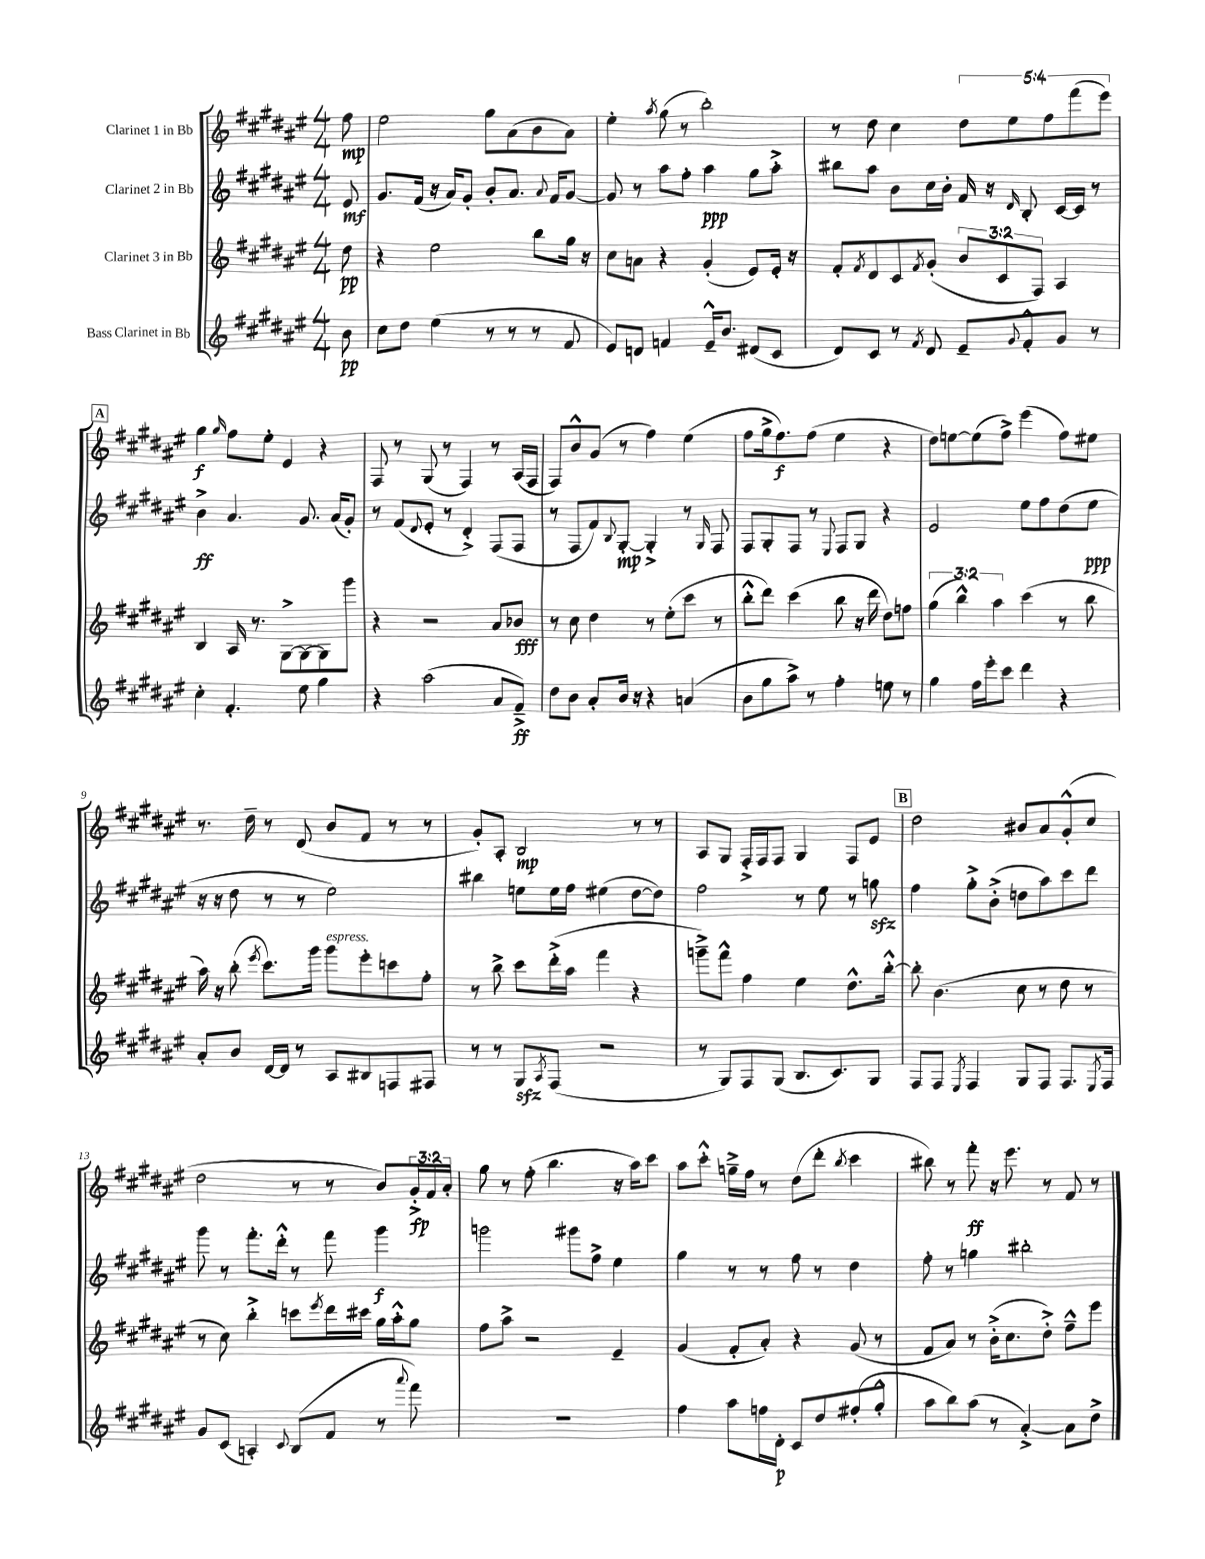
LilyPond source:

<<
\new StaffGroup <<
\new Staff = "s0" \with { instrumentName = "Clarinet 1 in Bb" } {
    \clef treble \key fis \major \numericTimeSignature \time 4/4 \override Staff.TupletNumber.text = #tuplet-number::calc-fraction-text \partial 8
    fis''8\mp |
    eis''2 gis''8 ais'8( b'8 ais'8) |
    eis''4-. \acciaccatura { ais''8 } gis''8( r8 b''2-.) |
    r8 dis''8 cis''4 \tuplet 5/4 { dis''8 eis''8 fis''8 fis'''8( eis'''8) } |
    \mark \markup { \box "A" } gis''4\f \grace { gis''16 } fis''8 eis''8-. eis'4 r4 |
    fis8 r8 gis8( r8 fis4) r8 ais16( fis16 |
    fis8) b'8-^ gis'8( r8 fis''4) eis''4( |
    fis''8 gis''16-> fis''8.\f) fis''8( eis''4 r4 |
    dis''8) e''8~ e''8( fis''8->) eis'''4( fis''8) eis''8 |
    r8. dis''16-- r8 dis'8( b'8 fis'8 r8 r8 |
    gis'8-.) ais8-. b2\mp r8 r8 |
    ais8 gis8 fis16-.-> fis16 fis8 gis4 fis8 eis'8 |
    \mark \markup { \box "B" } dis''2 bis'8 ais'8 gis'8-.-^( cis''8 |
    dis''2 r8 r8 b'8) \tuplet 3/2 { gis'16-.->\fp fis'16 ais'16-. } |
    gis''8 r8 fis''8-.( b''4. r16 ais''16) cis'''8 |
    ais''8 cis'''8-.-^ g''16---> fis''16 r8 dis''8( dis'''8-. \acciaccatura { b''8 } cis'''4 |
    bis''8) r8 fis'''8-.\ff r16 eis'''8. r8 fis'8 r8 \bar "|." |
}
\new Staff = "s1" \with { instrumentName = "Clarinet 2 in Bb" } {
    \clef treble \key fis \major \numericTimeSignature \time 4/4 \partial 8
    eis'8\mf |
    gis'8. fis'16( r16 ais'16) gis'8-. b'8-. ais'8. \appoggiatura { ais'8 } fis'16 gis'8~ |
    gis'8 r8 ais''8 fis''8-. ais''4\ppp gis''8 ais''8-.-> |
    bis''8 ais''8 b'8 cis''16 b'16-. fis'16 r16 \grace { dis'16 } b8-. cis'16~ cis'16 r8 |
    \mark \markup { \box "A" } b'4->\ff ais'4. gis'8. ais'16( gis'8-.) |
    r8 fis'8( \appoggiatura { dis'8 } eis'8-. r8 dis'4-.->) fis8( fis8 |
    r8 fis8 fis'8) \appoggiatura { b8 } gis8~-.\mp gis4-.-> r8 \grace { gis16 } fis8 |
    fis8 gis8-. fis8 r8 \appoggiatura { eis8 } fis8 gis8 r4 |
    eis'2 eis''8 fis''8 dis''8( eis''8\ppp |
    r16 r16 dis''8 r8 r8 eis''2) |
    bis''4 e''8 e''16 fis''16 eis''4( dis''8~ dis''8) |
    fis''2 r8 eis''8 r8 g''8\sfz |
    \mark \markup { \box "B" } fis''4 gis''8-.-> b'8-.->( d''8 ais''8) cis'''8 dis'''8 |
    gis'''8 r8 fis'''8.-. dis'''16-.-^ r8 fis'''8 gis'''4\f |
    g'''2 gis'''8 fis''8-> eis''4 |
    gis''4 r8 r8 fis''8 r8 dis''4 |
    fis''8-. r8 g''4 bis''2-. \bar "|." |
}
\new Staff = "s2" \with { instrumentName = "Clarinet 3 in Bb" } {
    \clef treble \key fis \major \numericTimeSignature \time 4/4 \override Staff.TupletNumber.text = #tuplet-number::calc-fraction-text \partial 8
    dis''8\pp |
    r4 eis''2 b''8 gis''16 r16 |
    cis''8 a'8 r4 gis'4-.( eis'8) eis'16-. r16 |
    fis'8-. \acciaccatura { fis'8 } dis'8 cis'8 \acciaccatura { fis'8 } gis'8-.( \tuplet 3/2 { b'8 cis'8 fis8) } ais4 |
    \mark \markup { \box "A" } b4 ais16 r8. gis8~-> gis8~ gis8 gis'''8 |
    r4 r2 ais'8 bes'8\fff |
    r8 cis''8 dis''4 r8 eis''8-.( cis'''8 r8 |
    b''8-.-^ dis'''8) cis'''4( b''8 r16 dis'''16 dis''8) f''8 |
    \tuplet 3/2 { gis''4( b''4-^) ais''4 } cis'''4( r8 b''8 |
    ais''16) r16 b''8-.( \acciaccatura { eis'''8 } cis'''8.) gis'''16 gis'''8^\markup { \italic "espress." } eis'''8-. c'''8 fis''8-. |
    r8 b''8-> cis'''8 dis'''16-.->( ais''16 fis'''4 r4 |
    g'''8--->) fis'''8-^ fis''4 eis''4 dis''8.-^ b''16~-.-^ |
    \mark \markup { \box "B" } b''8-. b'4.( cis''8 r8 dis''8 r8 |
    r8 cis''8) b''4-.-> c'''8 \acciaccatura { eis'''8 } dis'''16 cis'''16 gis''16 ais''16-.-^ gis''8 |
    fis''8 ais''8-> r2 eis'4-- |
    gis'4( fis'8-. ais'8-.) r4 gis'8( r8 |
    fis'8 ais'8) r8 b'16-.->( cis''8. dis''8-.->) fis''8---^ eis'''8 \bar "|." |
}
\new Staff = "s3" \with { instrumentName = "Bass Clarinet in Bb" } {
    \clef treble \key fis \major \numericTimeSignature \time 4/4 \partial 8
    b'8\pp |
    cis''8 dis''8 eis''4( r8 r8 r8 fis'8 |
    eis'8) d'8 f'4 eis'16---^ b'8. dis'8( cis'8 |
    dis'8) cis'8 r8 \acciaccatura { fis'8 } dis'8 eis'8-- \appoggiatura { gis'8 } fis'8-.-^ gis'8 r8 |
    \mark \markup { \box "A" } cis''4-. fis'4.-. eis''8 gis''4 |
    r4 ais''2( ais'8 fis'8--->\ff) |
    dis''8 b'8 ais'8-. b'16 r16 r4 a'4( |
    b'8 gis''8 ais''8->) r8 fis''4-. e''8 r8 |
    gis''4 fis''16 eis'''16-. cis'''8 dis'''4 r4 |
    ais'8-. b'8 dis'16~ dis'16 r8 ais8 bis8 f8 fis8 |
    r8 r8 gis8\sfz \acciaccatura { ais8 } fis8( r2 |
    r8 gis8) fis8 gis8( b8. cis'8.) gis8 |
    \mark \markup { \box "B" } fis8 fis8 \acciaccatura { eis8 } fis4 gis8 fis8 fis8. \acciaccatura { eis8 } fis16 |
    gis'8 cis'8( a4-.) \appoggiatura { cis'8 } b8( fis'8 r8 \appoggiatura { ais'''8 } fis'''8) |
    R1 |
    fis''4 ais''8 f''16 dis'16-.\p cis'8 dis''8 fis''8-.( gis''8-.-^ |
    ais''8 b''8) ais''8( r8 ais'4~-.->) ais'8 dis''8-> \bar "|." |
}
>>
>>
